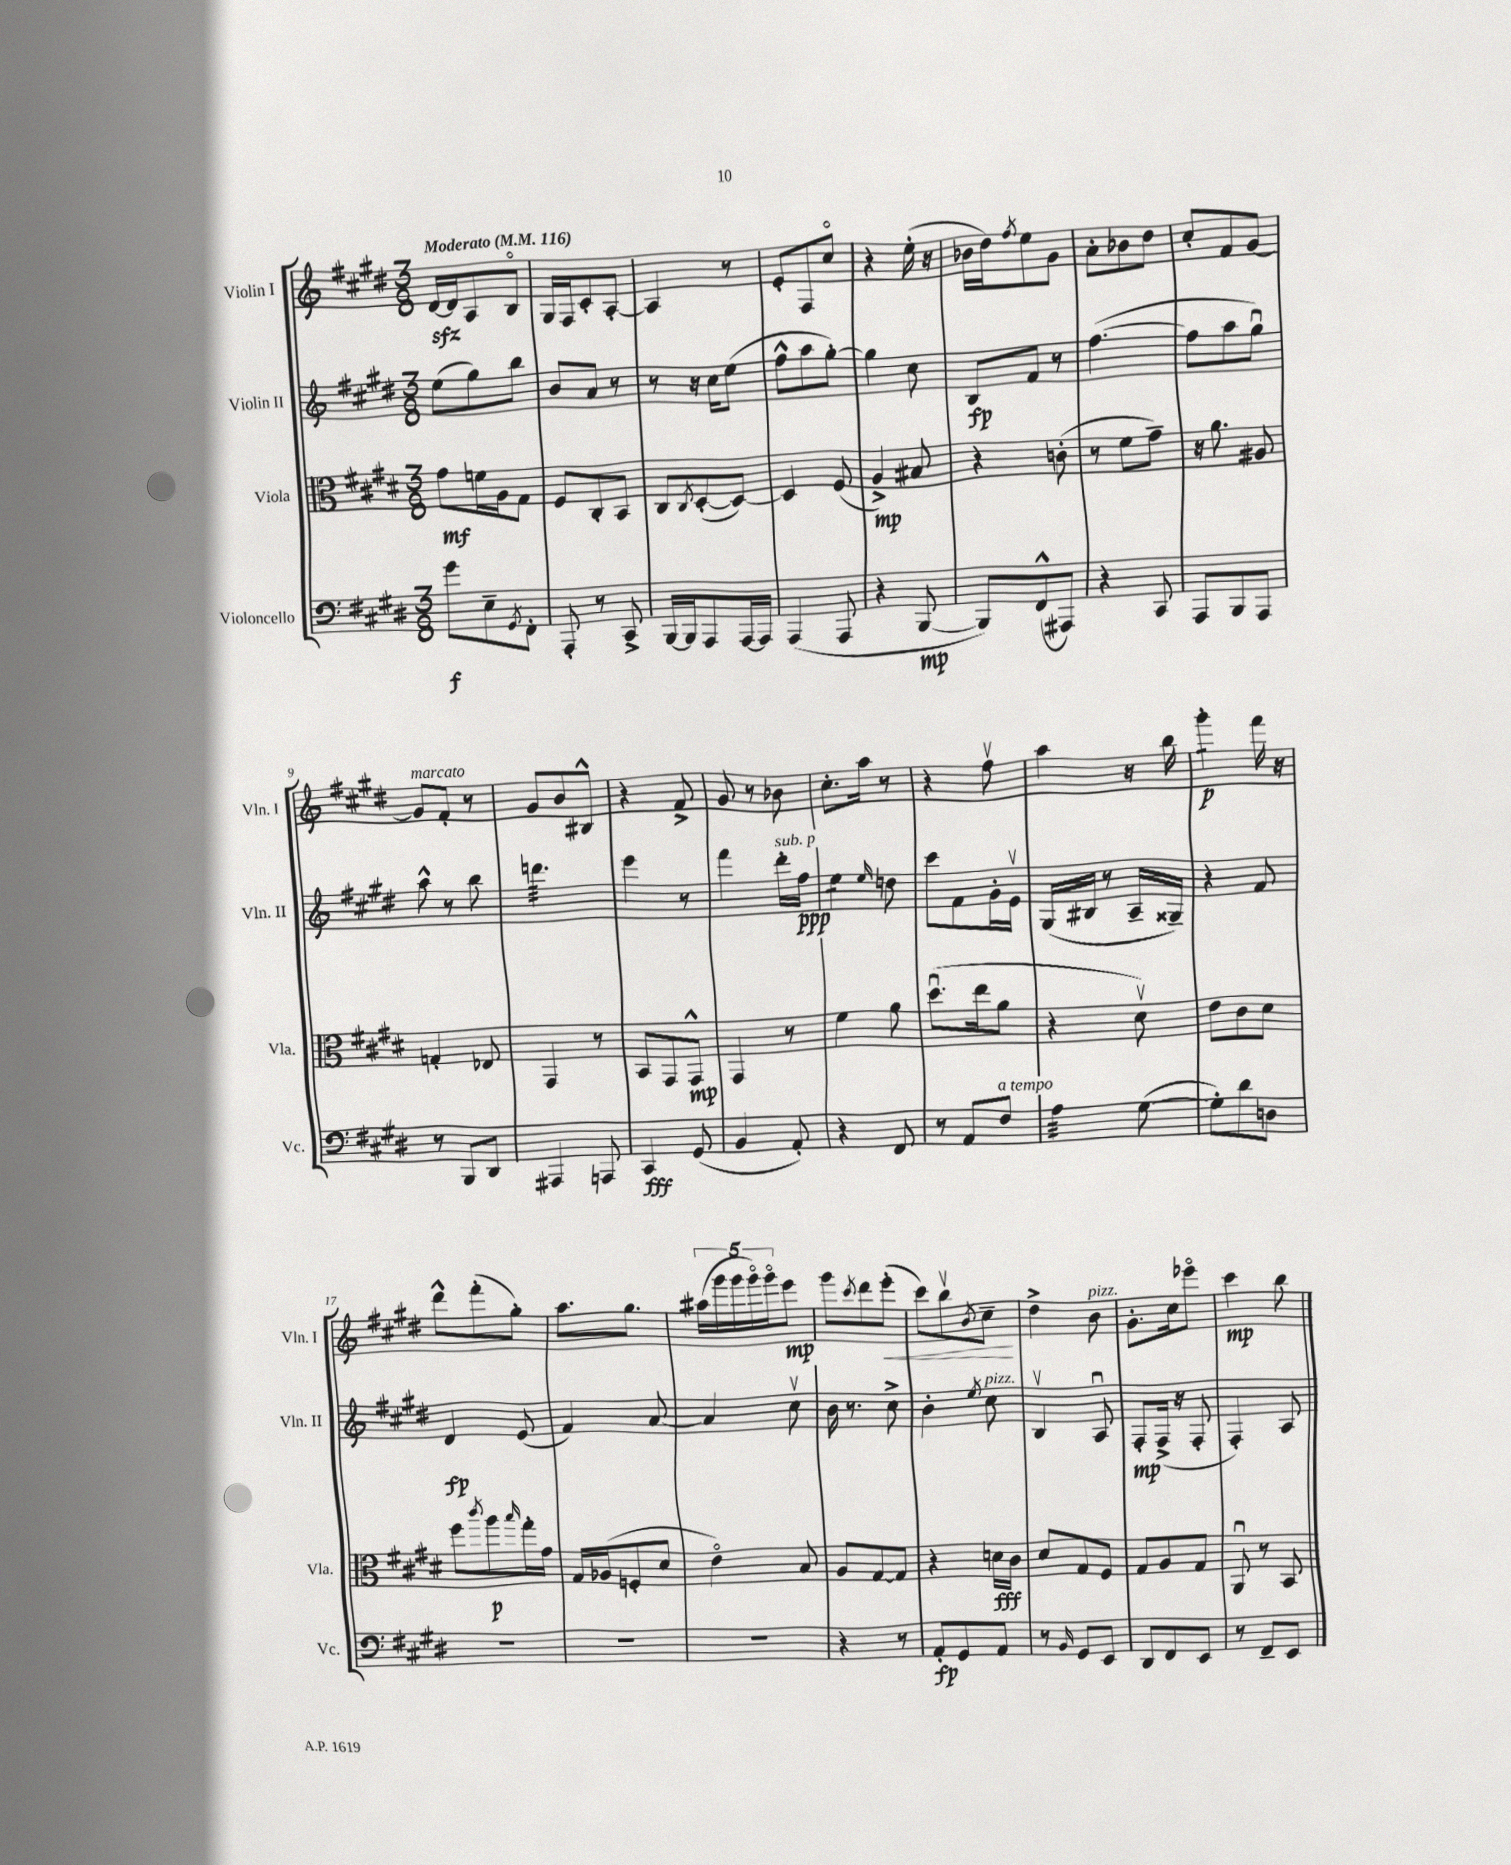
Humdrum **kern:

**kern	**kern	**kern	**kern
*staff4	*staff3	*staff2	*staff1
*clefF4	*clefC3	*clefG2	*clefG2
*k[f#c#g#d#]	*k[f#c#g#d#]	*k[f#c#g#d#]	*k[f#c#g#d#]
*M3/8	*M3/8	*M3/8	*M3/8
*MM116	*MM116	*MM116	*MM116
8g#	8g#	(8ee	[16d#
.	.	.	16d#]
8E~	16f	8gg#)	8A
.	16A	.	.
8qGG#	.	.	.
8FF#'	8G#	8bb	8Bo
=	=	=	=
8AAA'	8F#	8b	16G#
.	.	.	16F#
8r	8C#'	8a	8c#'
8CC#^	8BB	8r	[8A'
=	=	=	=
[16BBB	8C#	8r	4A]
16BBB]	.	.	.
.	8qC#	.	.
8AAA	([8D#'	16r	.
.	.	16cc#	.
[16AAA	8D#_)	(8ee	8r
16AAA]	.	.	.
=	=	=	=
(4AAA	4D#]	8ff#^^	8e'
.	.	8aa	8F#
8AAA	(8F#	[8gg#')	8cc#o
=	=	=	=
4r	4A^)	4gg#]	4r
[8BBB	8B#	8cc#	(16ee'
.	.	.	16r
=	=	=	=
8BBB])	4r	8B	16b-
.	.	.	16dd#)
.	.	.	8qff#
(8FF#^^	.	8f#	8ee
8AAA#)	(8c'	8r	8g#
=	=	=	=
4r	8r	([4.ff#	8a'
.	8f#	.	8b-
8CC#	8g#~)	.	8dd#
=	=	=	=
8AAA	16r	8ff#]	8cc#'
.	8.a	.	.
8BBB	.	8aa	8f#
8AAA	8A#	8gg#u)	[8g#
=	=	=	=
8r	4G'	8aa^^	8g#]
8BBB	.	8r	8f#'
8DD#	8E-	8bb	8r
=	=	=	=
4AAA#	4GG#	4.ddd	8g#
.	.	.	8b
8AAA	8r	.	8B#^^
=	=	=	=
4CC#	8BB	4eee	4r
.	8GG#	.	.
(8GG#	8GG#^^	8r	8f#^
=	=	=	=
4BB	4GG#	4fff#	8g#
.	.	.	8r
8AA')	8r	16ddd#'	8b-
.	.	16ff#	.
=	=	=	=
4r	4f#	4ee	8.cc#'
.	.	.	16aa
.	.	16qqee	.
8FF#	8a	8dd	8r
=	=	=	=
8r	(8.dd#u	8ccc#	4r
8AA	.	8f#	.
.	16ee	.	.
8F#	8a	16g#'	8ff#v
.	.	16ev	.
=	=	=	=
4A	4r	(16G#	4aa
.	.	16B#	.
.	.	8r	.
([8G#	8d#v)	16A~	16r
.	.	16G##~)	16bb
=	=	=	=
8G#'])	8e	4r	4ggg#'
8d#	8c#	.	.
8D	8d#	8f#	16fff#
.	.	.	16r
=	=	=	=
4.r	8ff#	4d#	8ddd#^^
.	8qccc#	.	.
.	8aa	.	(8fff#'
.	16qqbb	.	.
.	16gg#'	(8e	8gg#')
.	16g#	.	.
=	=	=	=
4.r	16G#	4f#)	8.aa
.	(16A-	.	.
.	8F'	.	.
.	.	.	8.gg#
.	8d#	[8a	.
=	=	=	=
4.r	4eo)	4a]	(20aa#
.	.	.	20ggg#
.	.	.	20ggg#
.	.	.	20ggg#o)
.	.	.	20ggg#o
.	8B	8cc#v	8eee
=	=	=	=
4r	8A	16b	8ggg#
.	.	8.r	.
.	.	.	8qccc#
.	[8G#	.	8ddd#
8r	8G#]	8cc#^	(8eee'
=	=	=	=
8AA'	4r	4b'	8ccc#)
8GG#	.	.	8bbv
.	.	8qee	8qb
8AA	16d	8cc#	8cc#~
.	16c#	.	.
=	=	=	=
8r	8d#	4Bv	4dd#^
16qqBB	.	.	.
8GG#	8G#	.	.
8EE	8F#	8Au	8b
=	=	=	=
8DD#	8G#	8F#'	8.g#'
8FF#	8A	(16F#^	.
.	.	16r	16cc#
8EE	8G#	8F#'	8eee-o
=	=	=	=
8r	8AAu	4F#')	4ccc#
8FF#~	8r	.	.
8EE	8BB	8A	8bb
==	==	==	==
*-	*-	*-	*-
